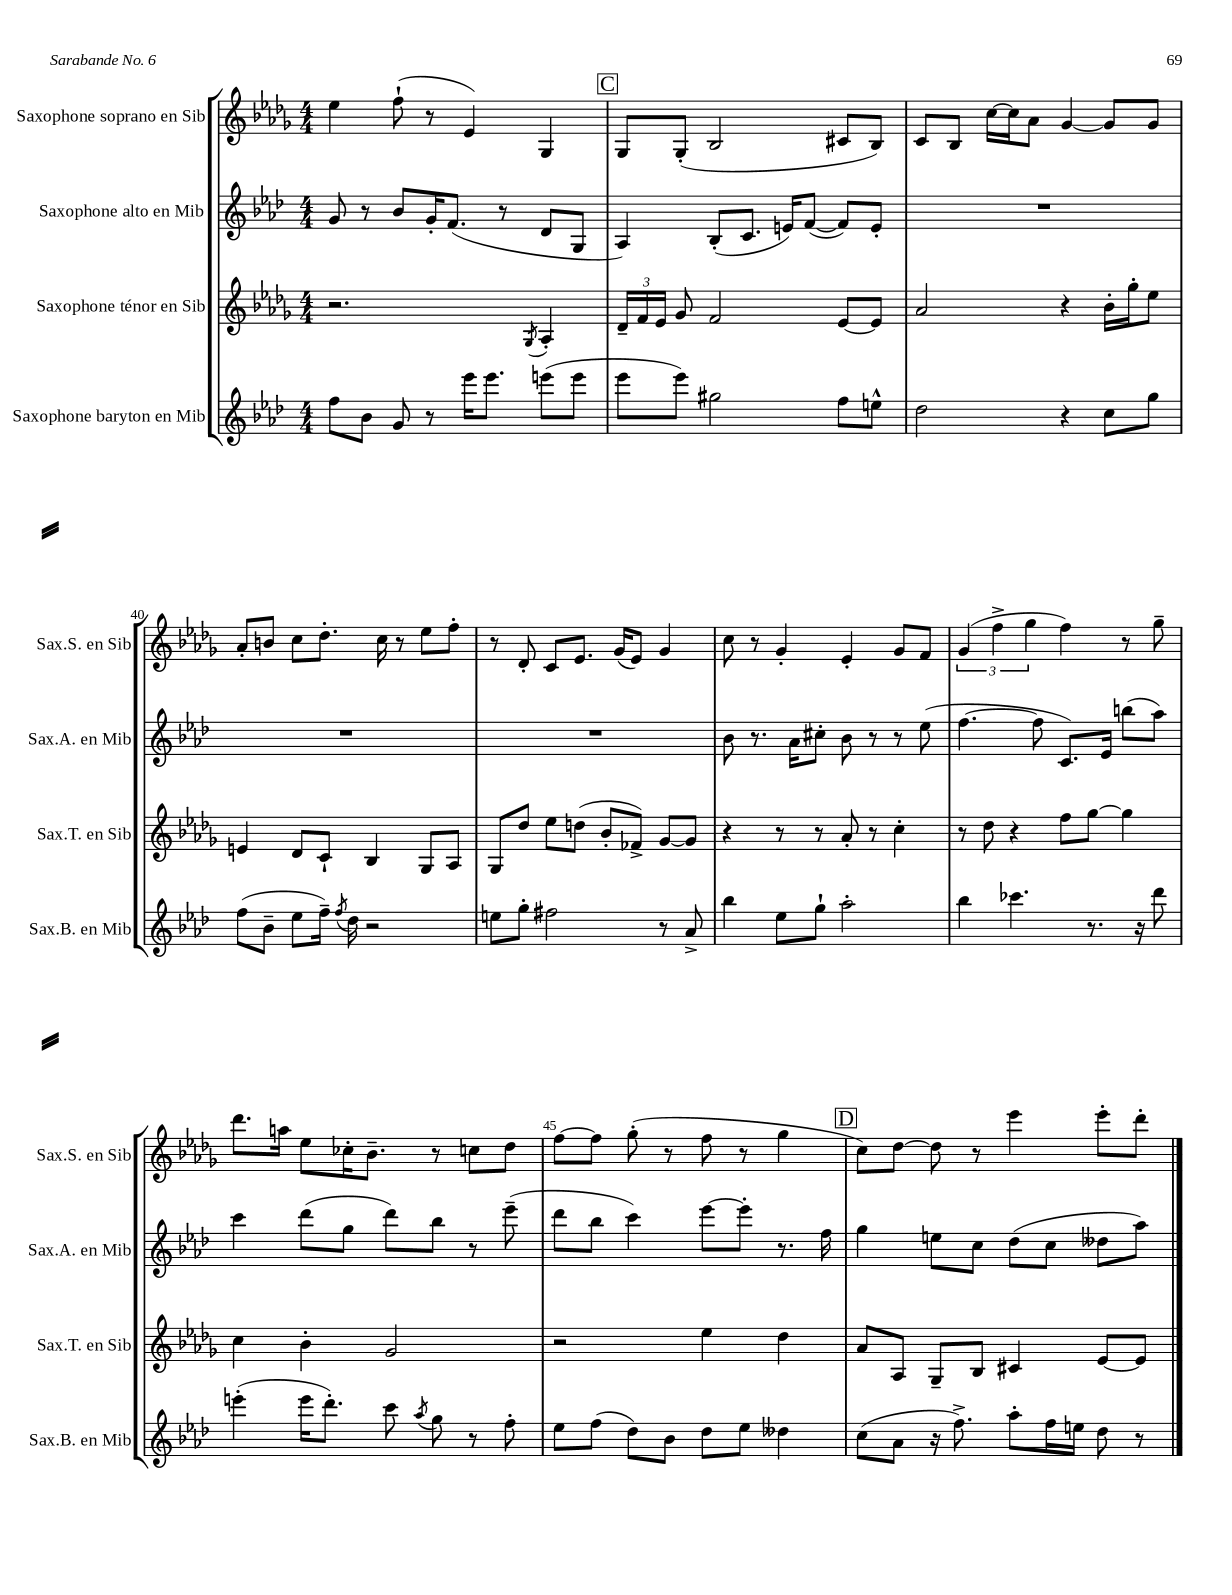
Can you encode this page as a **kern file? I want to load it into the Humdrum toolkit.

**kern	**kern	**kern	**kern
*part4	*part3	*part2	*part1
*staff4	*staff3	*staff2	*staff1
*I"Saxophone baryton en Mib	*I"Saxophone ténor en Sib	*I"Saxophone alto en Mib	*I"Saxophone soprano en Sib
*I'Sax.B. en Mib	*I'Sax.T. en Sib	*I'Sax.A. en Mib	*I'Sax.S. en Sib
*clefG2	*clefG2	*clefG2	*clefG2
*k[b-e-a-d-]	*k[b-e-a-d-g-]	*k[b-e-a-d-]	*k[b-e-a-d-g-]
*M4/4	*M4/4	*M4/4	*M4/4
=37	=37	=37	=37
8ff\L	2.r	8g/	4ee-\
8b-\J	.	8r	.
8g/	.	8b-/L	(8ff`\
8r	.	16g'/K	8r
.	.	(8.f/J	.
16eee-\KL	.	.	4e-/)
8.eee-\J	.	.	.
.	.	8r	.
.	8qG-/	.	.
(8eeen\L	4A-'/	8d-/L	4G-/
8eee\J	.	8G/J	.
!!LO:REH:place=s1:t=C
=38	=38	=38	=38
8eee-\L	24d-~/LL	4A-/)	8G-/L
.	24f/	.	.
.	24e-/JJ	.	.
8eee-\J)	8g-/	.	(8G-'/J
2gg#X\	2f/	(8B-'/L	2B-/
.	.	8.c/J	.
.	.	16en/KL)	.
.	.	([8f/J	.
8ff\L	[8e-/L	8f/L])	8c#X/L
8een^^\J	8e-/J]	8e'/J	8B-/J)
=39	=39	=39	=39
2dd-\	2a-/	1r	8c/L
.	.	.	8B-/J
.	.	.	[16cc\LL
.	.	.	16cc\J]
.	.	.	8a-\J
4r	4r	.	[4g-/
8cc\L	16b-'\LL	.	8g-/L]
.	16gg-'\J	.	.
8gg\J	8ee-\J	.	8g-/J
!!LO:LB:g=z
=40	=40	=40	=40
(8ff\L	4en/	1r	8a-'/L
8b-~\J	.	.	8bn/J
8ee-\L	8d-/L	.	8cc\L
16ff~\Jk)	8c`/J	.	8.dd-'\J
8qff/	.	.	.
16dd-\	.	.	.
2r	4B-/	.	.
.	.	.	16cc\
.	.	.	8r
.	8G-/L	.	8ee-\L
.	8A-/J	.	8ff'\J
=41	=41	=41	=41
8een\L	8G-/L	1r	8r
8gg'\J	8dd-/J	.	8d-'/
2ff#X\	8ee-\L	.	8c/L
.	(8ddn\J	.	8.e-/J
.	8b-'/L	.	.
.	.	.	(16g-/KL
.	8f-X^/J)	.	8e-/J)
8r	[8g-/L	.	4g-/
8a-^/	8g-/J]	.	.
=42	=42	=42	=42
4bb-\	4r	8b-\	8cc\
.	.	8.r	8r
8ee-\L	8r	.	4g-'/
.	.	16a-\KL	.
8gg`\J	8r	8cc#X'\J	.
2aa-'\	8a-'/	8b-\	4e-'/
.	8r	8r	.
.	4cc'\	8r	8g-/L
.	.	(8ee-\	8f/J
=43	=43	=43	=43
4bb-\	8r	[4.ff\	(6g-/
.	8dd-\	.	.
.	.	.	6ff^\
4.ccc-X\	4r	.	.
.	.	.	6gg-\
.	.	8ff\]	.
.	8ff\L	8.c/L)	4ff\)
8.r	[8gg-\J	.	.
.	.	16e-/Jk	.
.	4gg-\]	(8bbn\L	8r
16r	.	.	.
8ddd-\	.	8aa-\J)	8gg-~\
!!LO:LB:g=z
=44	=44	=44	=44
(4eeen'\	4cc\	4ccc\	8.ddd-\L
.	.	.	16aan\Jk
16eee\KL	4b-'\	(8ddd-\L	8ee-\L
8.ddd-'\J)	.	.	.
.	.	8gg\J	16cc-X'\K
.	.	.	8.b-~\J
8ccc\	2g-/	8ddd-\L)	.
8qaa-/	.	.	.
8gg\	.	8bb-\J	8r
8r	.	8r	8ccn\L
8ff'\	.	(8eee-~\	8dd-\J
=45	=45	=45	=45
8ee-\L	2r	8ddd-\L	[8ff\L
(8ff\J	.	8bb-\J	8ff\J]
8dd-\L)	.	4ccc\)	(8gg-'\
8b-\J	.	.	8r
8dd-\L	4ee-\	[8eee-\L	8ff\
8ee-\J	.	8eee-'\J]	8r
4dd--X\	4dd-\	8.r	4gg-\
.	.	16ff\	.
!!LO:REH:place=s1:t=D
=46	=46	=46	=46
(8cc\L	8a-/L	4gg\	8cc\L)
8a-\J	8A-/J	.	[8dd-\J
16r	8G-~/L	8een\L	8dd-\]
8.ff^\)	.	.	.
.	8B-/J	8cc\J	8r
8aa-'\L	4c#X/	(8dd-\L	4eee-\
16ff\L	.	8cc\J	.
16een\JJ	.	.	.
8dd-\	[8e-/L	8dd--X\L	8eee-'\L
8r	8e-/J]	8aa-\J)	8ddd-'\J
==	==	==	==
*-	*-	*-	*-
